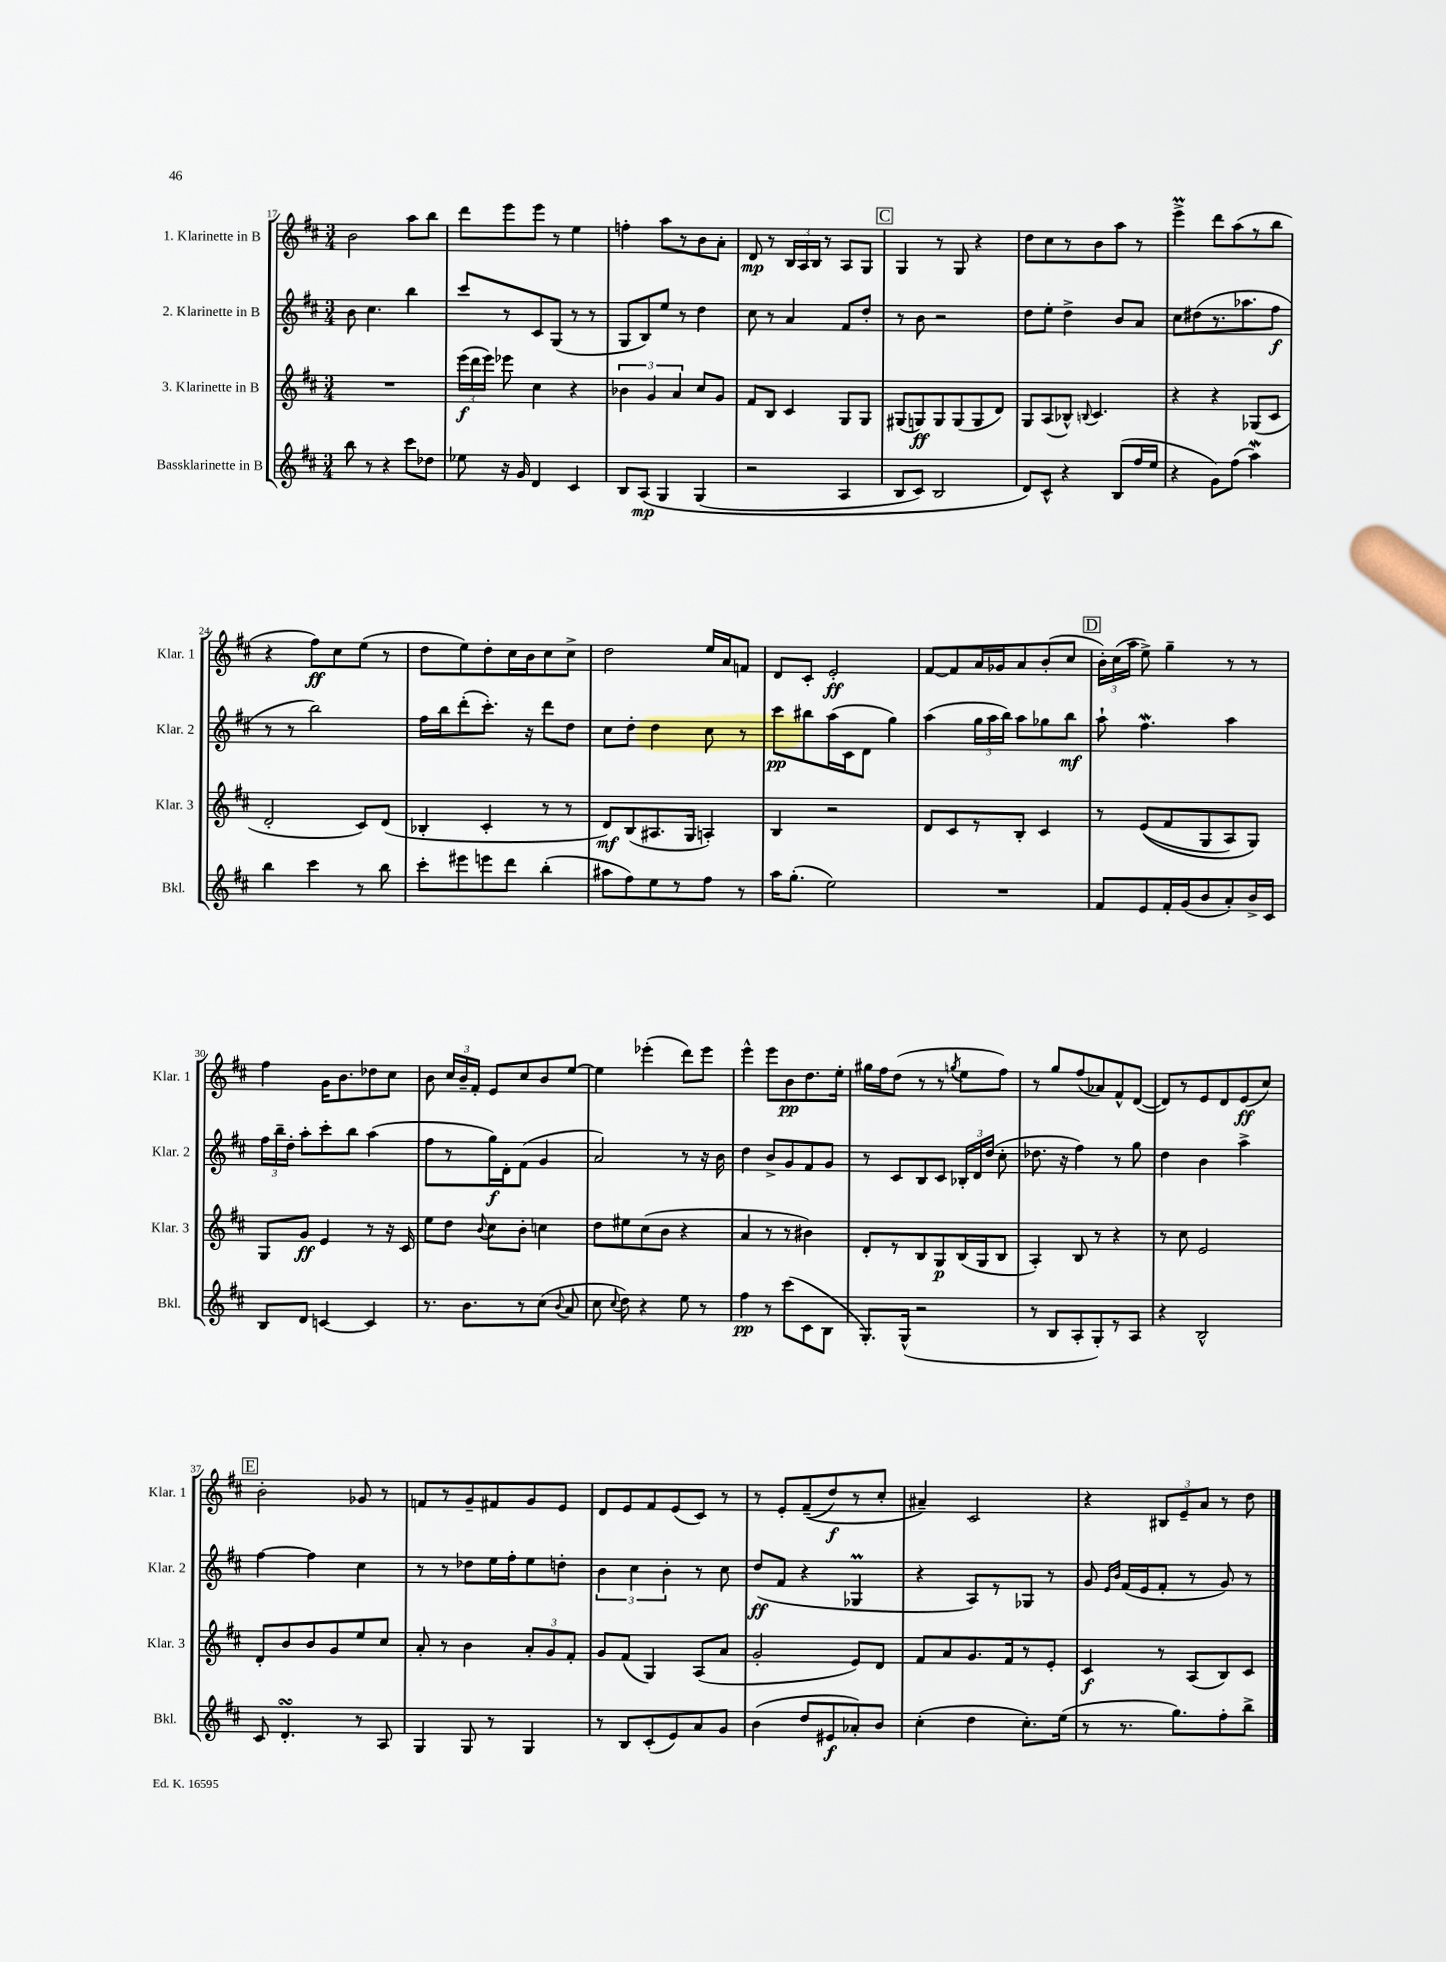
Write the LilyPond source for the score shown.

<<
\new StaffGroup <<
\new Staff = "s0" \with { instrumentName = "1. Klarinette in B" shortInstrumentName = "Klar. 1" } {
    \clef treble \key d \major \numericTimeSignature \time 3/4
    \autoBeamOff b'2 a''8[ b''8] |
    d'''8[ e'''8 e'''8] r8 e''4 |
    f''4-. a''8[ r8 b'8 a'8]-. |
    d'8\mp r8 \tuplet 3/2 { b16[ a16 b16] } r8 a8[ g8] |
    \mark \markup { \box "C" } g4 r8 g8 r4 |
    d''8[ cis''8 r8 b'8 a''8] r8 |
    e'''4->\prall d'''8[ a''8( r8 b''8] |
    r4 fis''8[\ff) cis''8 e''8]( r8 |
    d''8[ e''8) d''8-. cis''16 b'16 cis''8 cis''8]-> |
    d''2 e''16[ a'16 f'8] |
    d'8[ cis'8]-. e'2-.\ff |
    fis'8[~ fis'8 a'16 ges'16 a'8 b'8-.( cis''8] |
    \mark \markup { \box "D" } \tuplet 3/2 { b'16[-.) cis''16( a''16] } e''8->) g''4-- r8 r8 |
    fis''4 g'16[ b'8. des''8 cis''8] |
    b'8 \tuplet 3/2 { cis''16[ b'16-- fis'16]-. } e'8[ cis''8 b'8 e''8]~ |
    e''4 ees'''4-.( d'''8[) ees'''8] |
    e'''4-^ e'''8[ b'8\pp d''8. e''16]-. |
    gis''16[ fis''16 d''8]( r8 r8 \acciaccatura { g''8 } e''8[ fis''8]) |
    r8 g''8[ fis''8( aes'8) fis'8-^ d'8]~( |
    d'8[) r8 e'8 d'8 e'8\ff( cis''8]) |
    \mark \markup { \box "E" } b'2-. ges'8 r8 |
    f'8[ r8 g'8-- fis'8 g'8 e'8] |
    d'8[ e'8 fis'8 e'8( cis'8]) r8 |
    r8 e'8[-. fis'8--(\( d''8\f) r8 cis''8]-. |
    ais'4--\) cis'2 |
    r4 \tuplet 3/2 { bis8[ e'8-- a'8] } r8 d''8 \bar "|." |
}
\new Staff = "s1" \with { instrumentName = "2. Klarinette in B" shortInstrumentName = "Klar. 2" } {
    \clef treble \key d \major \numericTimeSignature \time 3/4
    \autoBeamOff b'8 cis''4. b''4 |
    cis'''8[ r8 cis'8 g8]( r8 r8 |
    g8[ b8) e''8] r8 d''4 |
    cis''8 r8 a'4 fis'8[ d''8]-. |
    \mark \markup { \box "C" } r8 b'8 r2 |
    d''8[ e''8]-. d''4-> b'8[ a'8] |
    cis''8[ dis''8( r8. aes''8. fis''8]\f |
    r8 r8 b''2) |
    fis''16[ b''16 d'''8-.( cis'''8.]-.) r16 d'''8[ d''8] |
    cis''8[ d''8]-. d''4 cis''8 r8 |
    cis'''8[\pp bis''8 a''16( cis'16 d'8] g''4) |
    a''4( \tuplet 3/2 { g''16[ a''16 b''16]) } a''8[ ges''8 b''8]\mf |
    \mark \markup { \box "D" } a''8-! fis''4.\mordent a''4 |
    \tuplet 3/2 { fis''16[ b''16-- d''16]-. } a''8[-. cis'''8-. b''8] a''4( |
    fis''8[ r8 g''16\f) d'16-. fis'8]( g'4 |
    a'2) r8 r16 b'16 |
    d''4 b'8[-> g'8 fis'8 g'8] |
    r8 cis'8[ b8 cis'8] \tuplet 3/2 { bes16[-. d'16 d''16]( } cis''8-. |
    des''8. r16 fis''4) r8 g''8 |
    d''4 b'4 a''4-> |
    \mark \markup { \box "E" } fis''4~ fis''4 cis''4 |
    r8 r8 des''8[ e''16 fis''16-. e''8 d''8]-. |
    \tuplet 3/2 { b'4 cis''4 b'4-. } r8 cis''8 |
    d''8[\ff( fis'8] r4 ges4\prall |
    r4 a8[) r8 ges8] r8 |
    g'8 \grace { e'16[ b'16] } fis'16[( e'16 fis'8]-. r8 g'8) r8 \bar "|." |
}
\new Staff = "s2" \with { instrumentName = "3. Klarinette in B" shortInstrumentName = "Klar. 3" } {
    \clef treble \key d \major \numericTimeSignature \time 3/4
    \autoBeamOff R2. |
    \tuplet 3/2 { e'''16[\f( d'''16 e'''16]) } ees'''8 cis''4 r4 |
    \tuplet 3/2 { bes'4 g'4 a'4 } cis''8[ g'8] |
    fis'8[ b8] cis'4 g8[ g8] |
    \mark \markup { \box "C" } gis8[( g8\ff) g8 g8( g8 d'8]) |
    g8[ a8( bes8]-^) \appoggiatura { b8 } cis'4. |
    r4 r4 ges8[( cis'8] |
    d'2-. cis'8[) d'8]( |
    bes4-. cis'4-. r8 r8 |
    d'8[\mf) b8( ais8. g16] a4-.) |
    b4 r2 |
    d'8[ cis'8 r8 b8]-. cis'4 |
    \mark \markup { \box "D" } r8 e'8[(\( fis'8 g8 a8) g8]\) |
    g8[ g'8]\ff e'4 r8 r16 cis'16 |
    e''8[ d''8] \appoggiatura { b'8 } cis''8[ b'8]-. c''4 |
    d''8[ eis''8 cis''8( b'8] r4 |
    a'4 r8 r8 bis'4) |
    d'8[-. r8 b8 g8\p b16( g16 b8] |
    a4-.) b8 r8 r4 |
    r8 cis''8 e'2 |
    \mark \markup { \box "E" } d'8[-. b'8 b'8 g'8 e''8 cis''8] |
    a'8-. r8 b'4 \tuplet 3/2 { a'8[-. g'8 fis'8]-. } |
    g'8[ fis'8]( g4) a8[( a'8] |
    g'2-. e'8[) d'8] |
    fis'8[ a'8 g'8. fis'16 r8 e'8]-. |
    cis'4\f r8 a8[( b8) cis'8] \bar "|." |
}
\new Staff = "s3" \with { instrumentName = "Bassklarinette in B" shortInstrumentName = "Bkl." } {
    \clef treble \key d \major \numericTimeSignature \time 3/4
    \autoBeamOff b''8 r8 r4 cis'''8[ des''8] |
    ees''8 r16 g'16 d'4 cis'4 |
    b8[ a8]\mp\( g4 g4( |
    r2 a4 |
    \mark \markup { \box "C" } b8[ cis'8]) b2 |
    d'8[\) cis'8]-^ r4 b8[( fis''16 e''16] |
    r4 g'8[) fis''8]( a''4\mordent) |
    b''4 cis'''4 r8 b''8 |
    cis'''8[-. eis'''8 e'''8 d'''8] b''4-.( |
    ais''8[ fis''8) e''8 r8 fis''8] r8 |
    a''16[ g''8.]-.( e''2) |
    R2. |
    \mark \markup { \box "D" } fis'8[ e'8 fis'16-. g'16( b'8 a'8-.) b'16-> cis'16] |
    b8[ d'8] c'4~ c'4 |
    r8. b'8.[ r8 cis''8]( \appoggiatura { b'8 } a'8 |
    cis''8 \appoggiatura { cis''8 } d''8) r4 e''8 r8 |
    fis''4\pp r8 cis'''8[( cis'8 b8] |
    g8.[-.) g16]-^( r2 |
    r8 b8[ a8-. g8-.) r8 a8] |
    r4 b2-^ |
    \mark \markup { \box "E" } cis'8 d'4.-.\turn r8 a8 |
    g4 g8 r8 g4 |
    r8 b8[ cis'8-.( e'8) a'8 g'8] |
    b'4( d''8[ eis'8\f aes'8-.) b'8] |
    cis''4-.( d''4 cis''8.[-.) e''16]( |
    r8 r8. g''8.[) fis''8-. b''8]-> \bar "|." |
}
>>
>>
\layout { \context { \Score currentBarNumber = #17 } }
